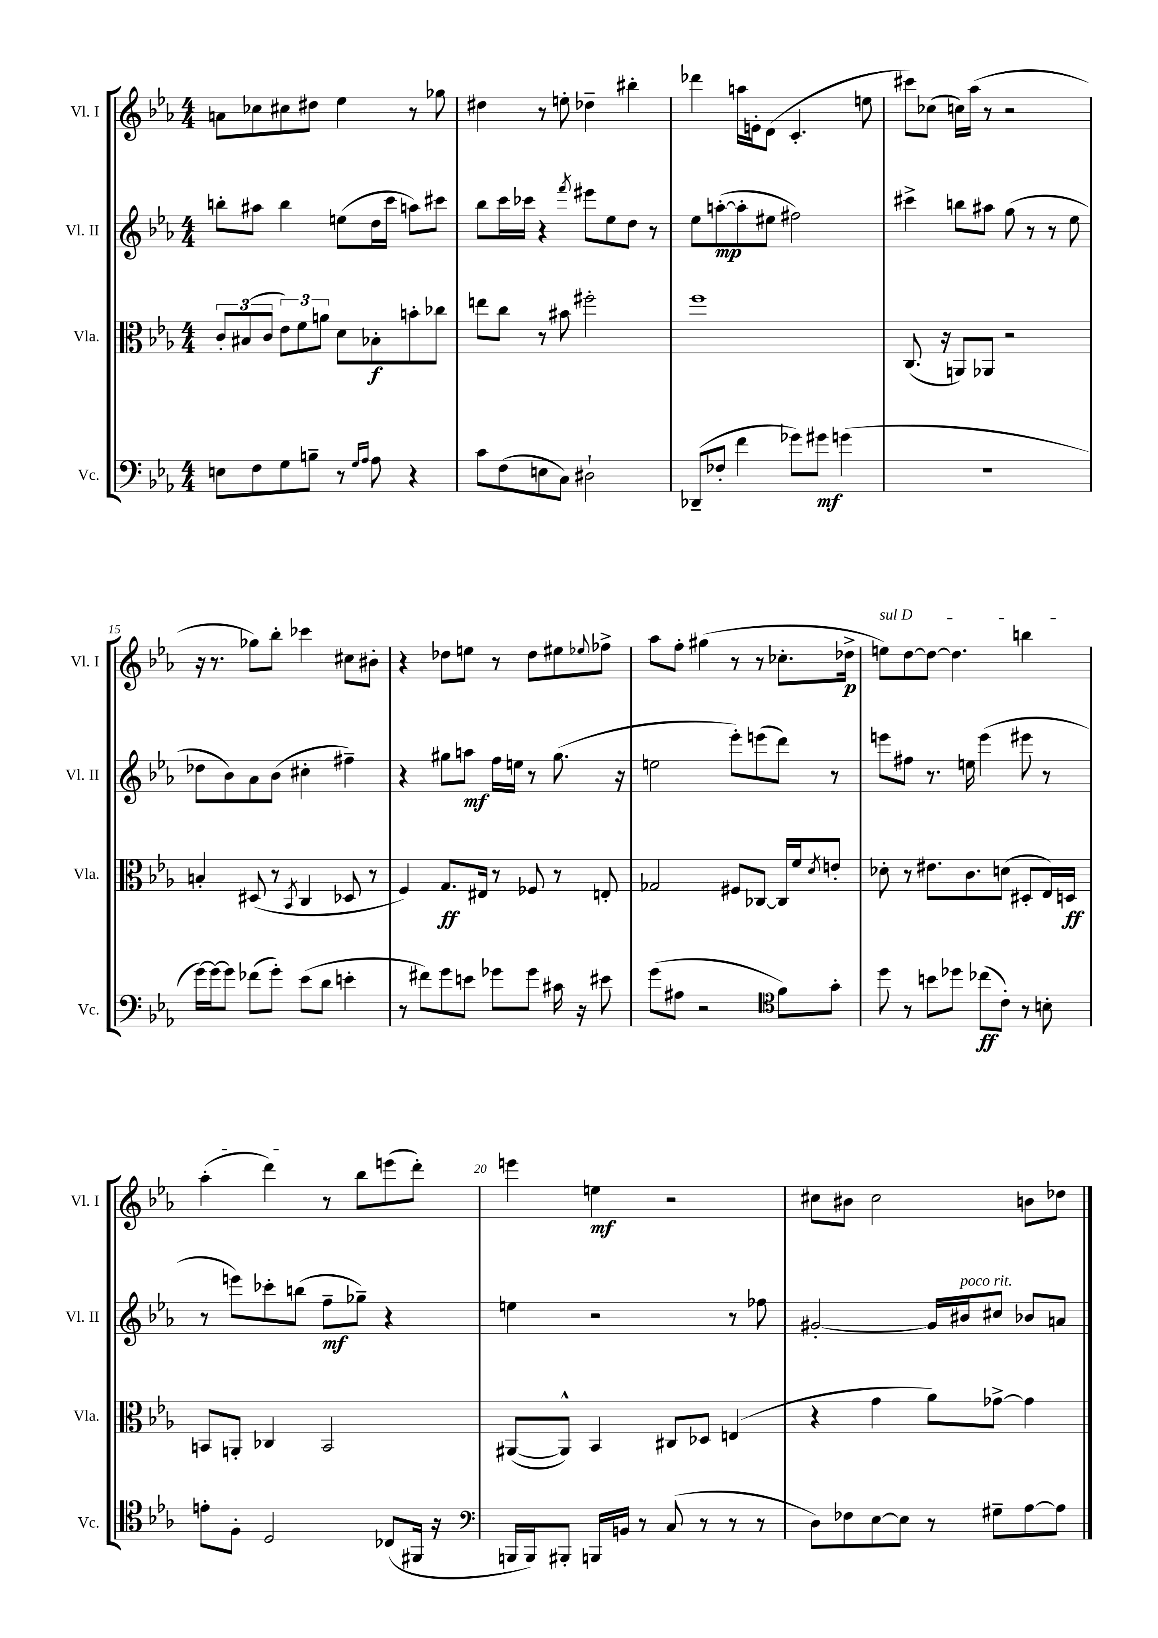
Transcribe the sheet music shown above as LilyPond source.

<<
\new StaffGroup <<
\new Staff = "s0" \with { instrumentName = "Vl. I" shortInstrumentName = "Vl. I" } {
    \clef treble \key ees \major \numericTimeSignature \time 4/4
    a'8 ces''8 cis''8 dis''8 ees''4 r8 ges''8 |
    dis''4 r8 e''8-. des''4-- bis''4-. |
    des'''4 a''16 e'16-. d'8( c'4.-. e''8 |
    cis'''8) ces''8( c''16) aes''16( r8 r2 |
    r16 r8. ges''8) bes''8-. ces'''4 cis''8 bis'8-. |
    r4 des''8 e''8 r8 des''8 eis''8 \appoggiatura { ees''8 } fes''8-> |
    aes''8 f''8-. gis''4( r8 r8 ces''8.-. des''16->\p |
    \once \override TextSpanner.bound-details.left.text = \markup { \italic "sul D" } e''8\startTextSpan) d''8~ d''8~ d''4. b''4 |
    aes''4-.( d'''4\stopTextSpan) r8 bes''8 e'''8( d'''8-.) |
    e'''4 e''4\mf r2 |
    cis''8 bis'8 cis''2 b'8 des''8 \bar "|." |
}
\new Staff = "s1" \with { instrumentName = "Vl. II" shortInstrumentName = "Vl. II" } {
    \clef treble \key ees \major \numericTimeSignature \time 4/4
    b''8-. ais''8 b''4 e''8( d''16 c'''16 a''8) cis'''8 |
    bes''8 c'''16 ces'''16 r4 \acciaccatura { f'''8 } eis'''8 ees''8 d''8 r8 |
    ees''8 a''8~-.\mp( a''8-. eis''8 fis''2) |
    cis'''4-> b''8 ais''8 g''8( r8 r8 ees''8 |
    des''8 bes'8) aes'8 bes'8( cis''4-. fis''4--) |
    r4 gis''8 a''8\mf f''16 e''16 r8 gis''8.( r16 |
    e''2 ees'''8-.) e'''8( d'''8) r8 |
    e'''8 fis''8 r8. e''16 e'''4( eis'''8 r8 |
    r8 e'''8) ces'''8-. b''8( f''8--\mf ges''8--) r4 |
    e''4 r2 r8 fes''8 |
    gis'2~-. gis'16 bis'16^\markup { \italic "poco rit." } cis''8 bes'8 a'8 \bar "|." |
}
\new Staff = "s2" \with { instrumentName = "Vla." shortInstrumentName = "Vla." } {
    \clef alto \key ees \major \numericTimeSignature \time 4/4
    \tuplet 3/2 { c'8-. bis8( c'8 } \tuplet 3/2 { ees'8) f'8 a'8 } d'8 bes8-.\f b'8-. ces''8 |
    e''8 c''8 r8 bis'8 fis''2-. |
    f''1 |
    c8.( r16 a,8) aes,8 r2 |
    b4-. dis8( r8 \acciaccatura { bes,8 } c4 des8 r8 |
    f4) g8.\ff eis16 r8 fes8 r8 e8-. |
    ges2 fis8 ces8~ ces16 f'16 \acciaccatura { d'8 } e'8-. |
    des'8-. r8 eis'8. c'8. d'8( dis8-. ees16) d16\ff |
    b,8 a,8-. ces4 b,2 |
    ais,8~( ais,8-^) bes,4 cis8 des8 e4( |
    r4 g'4 aes'8) ges'8~-> ges'4 \bar "|." |
}
\new Staff = "s3" \with { instrumentName = "Vc." shortInstrumentName = "Vc." } {
    \clef bass \key ees \major \numericTimeSignature \time 4/4
    e8 f8 g8 b8-- r8 \grace { g16 aes16 } aes8 r4 |
    c'8 f8( e8 c8) dis2-! |
    des,8--( fes8-. f'4 ges'8) gis'8\mf g'4( |
    R1 |
    g'16~) g'16~ g'8 fes'8( g'8-.) ees'8( d'8 e'4-. |
    r8 fis'8) g'8 e'8 ges'8 ges'8 cis'16 r16 eis'8 |
    g'8( ais8 r2 \clef tenor f'8) g'8-. |
    d''8 r8 b'8 des''8 ces''8\ff( c'8-.) r8 b8-. |
    e'8-. f8-. d2 ces8( fis,16 r16 |
    \clef bass b,,16 b,,16) bis,,8-. b,,16 b,16 r8 c8( r8 r8 r8 |
    d8) fes8 ees8~ ees8 r8 gis8-- aes8~ aes8 \bar "|." |
}
>>
>>
\layout { \context { \Score currentBarNumber = #11 \override BarNumber.break-visibility = ##(#f #t #t) barNumberVisibility = #(every-nth-bar-number-visible 5) } }
